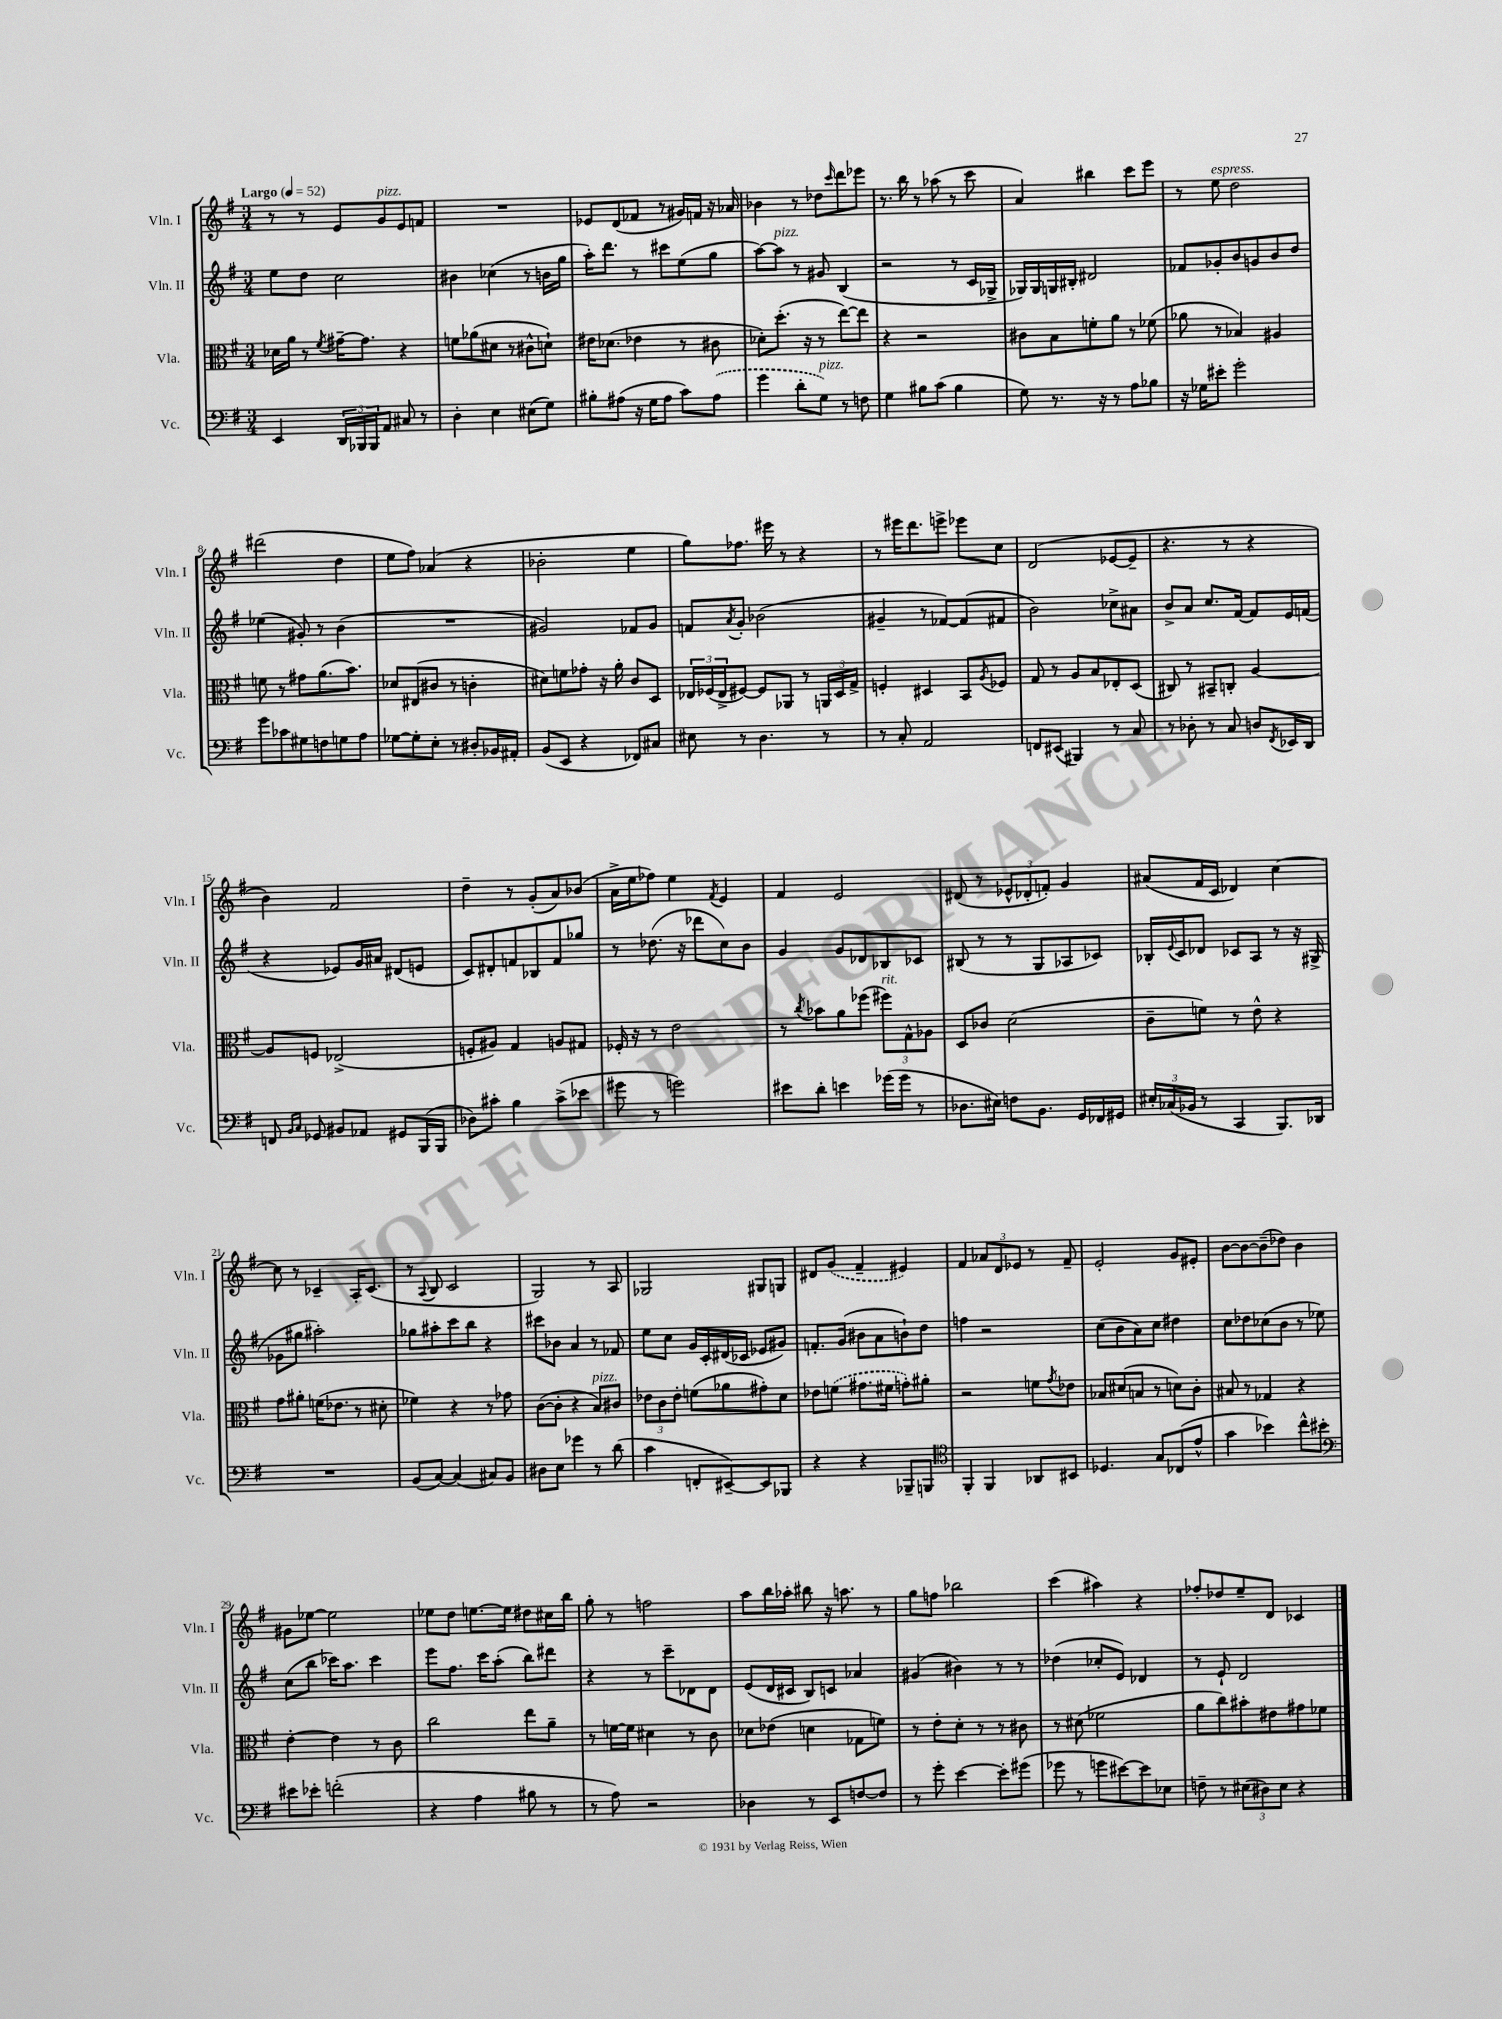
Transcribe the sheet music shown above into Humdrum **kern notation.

**kern	**kern	**kern	**kern
*staff4	*staff3	*staff2	*staff1
*clefF4	*clefC3	*clefG2	*clefG2
*k[f#]	*k[f#]	*k[f#]	*k[f#]
*M3/4	*M3/4	*M3/4	*M3/4
*MM52	*MM52	*MM52	*MM52
4EE	16d-	8ee	8r
.	16a	.	.
.	8r	8dd	8r
.	8qf#	.	.
24DD	[16g#~	2cc	8e
24BBB-	.	.	.
.	8.g#]	.	.
24BBB-	.	.	.
8AA	.	.	8g
8C#	4r	.	8e
8r	.	.	8f
=	=	=	=
4D'	8f	4b#	2.r
.	(8a-	.	.
4E	8d#	(4cc-	.
.	8r	.	.
(8E#	8c#^^	8r	.
8G)	8d`)	16b	.
.	.	16gg	.
=	=	=	=
8B#'	16e#	16aa')	8e-
.	(8.d-	8.ddd	.
(8A#	.	.	(8d
16r	4e-	8r	8f-
16G	.	.	.
8A#	.	8ccc#	8r
8c)	8r	(8ee	16g#)
.	.	.	16f
(8A#	8c#	8gg	16r
.	.	.	16a-
=	=	=	=
4g	8d-')	[8aa)	4b-
.	(8.dd'	8aa]	.
8d'	.	8r	8r
.	16r	.	.
8G)	8r	8g#	8dd-
.	.	.	16qqccc
8r	[8ee)	(4B	8ddd
8F	8ee]	.	8eee-
=	=	=	=
4G	4r	2r	8.r
.	.	.	16bb
8B#	2r	.	8r
(8c	.	.	(8aa-
4B#	.	8r	8r
.	.	16c	8ccc
.	.	16G-^	.
=	=	=	=
8G)	8c#	16G-)	4a)
.	.	16G-	.
8.r	8B	16G	.
.	.	16B#'	.
.	8f'	2d#	4bb#
16r	.	.	.
8r	8a	.	.
8A	8r	.	8ccc
8B-	(8f-	.	8eee
=	=	=	=
16r	8a-	8f-	8r
16G-	.	.	.
8e#'	8r	8g-'	8ee
2g'	4B-)	8b	2dd
.	.	8g	.
.	4A#	8b	.
.	.	8dd	.
=	=	=	=
8g	8f	(4ee-	(2ddd#
8c-	8r	.	.
8G#	8g#	8g#')	.
8F	(8.a	8r	.
8G	.	(4b	4dd
.	8.b)	.	.
8A	.	.	.
=	=	=	=
[8G-	8d-	2.r	8ee
8G-']	(8E#	.	8ff#)
8E'	8c#	.	(4a-
8r	8r	.	.
8D#'	4c'	.	4r
16BB-	.	.	.
16AA#'	.	.	.
=	=	=	=
(8BB	8d#)	2g#)	2b-'
8EE	8f	.	.
4r	8g-'	.	.
.	16r	.	.
.	16a'	.	.
8FF-)	8c	8f-	4ee
8C#	8D	8g#	.
=	=	=	=
8E#	24E-	8f	8gg)
.	(24F-	.	.
.	24E-^	.	.
.	.	8qa	.
8r	[8F#)	8g'	8.ff-
4.D	8F#]	(2b-	.
.	.	.	16eee#
.	8AA-	.	8r
.	8r	.	4r
8r	24AA	.	.
.	24D	.	.
.	24G^	.	.
=	=	=	=
8r	4F'	4g#~	8r
8C'	.	.	16eee#
.	.	.	8.ddd
2AA	4D#	8r	.
.	.	[8f-)	8eee^
.	8BB	(8f-]	8eee-
.	8qA	.	.
.	8F-	8f#	8cc
=	=	=	=
8FF	8G	2b)	(2d
(8EE#	8r	.	.
4BBB#)	8A	.	.
.	8B	.	.
8r	8E-'	8cc-^	[8e-
8C	(8D	8a#	8e-~]
=	=	=	=
8r	8C#)	8b^	4.r
8D-'	8r	8a	.
8r	8BB#~	8.cc	.
8C	8C'	.	8r
.	.	[16f#	.
8D	[4A	8f#]	4r
8qFF#	.	.	.
16EE-	.	16e	.
16DD	.	(16f	.
=	=	=	=
8FF	8A]	4r	4b)
16qqBB	.	.	.
16qqC	.	.	.
8GG-	8F	.	.
8BB#	(2E-^	8e-)	2f#
8AA-	.	16g	.
.	.	16a#	.
8GG#	.	(8d#	.
(16BBB	.	8e	.
16BBB	.	.	.
=	=	=	=
8D-)	8F'	8c)	4dd~
8c#'	8A#)	8d#'	.
4B	4G	8f	8r
.	.	8B-	(8g'
(8c#^	8A	8f	8a)
8e-	8G#	8gg-	(8b-
=	=	=	=
8g#	16F-'	8r	16a^
.	16r	.	16ee
8r	8r	(8.dd-	8ff-)
2g)	2e	.	4ee
.	.	16r	.
.	.	8ddd-	.
.	.	.	8qf#
.	.	8cc)	4e
.	.	8b	.
=	=	=	=
8e#	8r	4g	4f#
.	8qcc	.	.
8d'	8b-	.	.
4e	8a	8g	2e
.	(8ff-	8d-	.
(16g-	12ff#)	8B-	.
16g-	.	.	.
.	12G^^	.	.
8r	.	8c-	.
.	12A-	.	.
=	=	=	=
8.D-	8D	(8B#	(8d#
.	8c-	8r	8r
16E#)	.	.	.
8F	(2d	8r	12e-^^
.	.	.	12d-'
8.BB	.	8G	.
.	.	.	12f')
.	.	8A-	4g
16GG	.	.	.
16FF-	.	8c-)	.
16GG#	.	.	.
=	=	=	=
24E#'	8c~	16B-'	(8a#
(24C-	.	.	.
.	.	8qqe	.
.	.	16c	.
24BB-	.	.	.
8r	8f)	8d-	16f#
.	.	.	16c
4CC	8r	8c-	4d-)
.	8e^^	8A	.
8.BBB)	4r	8r	[4cc
.	.	16r	.
16DD-	.	(16G#^	.
=	=	=	=
2.r	8g	8g-	8cc]
.	8a#'	8gg#	8r
.	(16f	2aa#')	4c-~
.	8.e-	.	.
.	8r	.	16A'
.	.	.	(8.c-
.	8d#'	.	.
=	=	=	=
(8BB	4f-)	8gg-	8r
.	.	.	8qqA
[8C)	.	8aa#'	8B
(4C]	4r	8ccc	2c
.	.	8bb	.
8C#)	8r	4r	.
8BB	8g-	.	.
=	=	=	=
8D#	([8c	8ccc#	2G)
8E	8c']	8b-	.
4g-	4r	4a	.
8r	8B)	8r	8r
(8d	8c#	8f-	8A
=	=	=	=
4c	12e-	8ee	2G-
.	12c	.	.
.	.	8cc	.
.	12e-'	.	.
8FF'	(8f	16g	.
.	.	16c'	.
[8EE#~)	8a-	(16d#	.
.	.	16c-	.
8EE#]	8g#')	8e-	8G#
8BBB-	8d	8g#)	8G
=	=	=	=
4r	8e-	8.f'	8d#
.	(8f	.	(8g
.	.	(16g	.
4r	8.g#	8b#	4f#~
.	.	8a	.
.	16f#	.	.
8BBB-~	8g')	8b`)	4e#)
8BBB	8a#'	8dd	.
=	=	=	=
*clefC4	*	*	*
4FF#'	2r	4ff	4f#
4FF#	.	2r	12a-
.	.	.	12d
.	.	.	12e-
8AA-	8f	.	8r
.	8qg	.	.
8BB#	8e-	.	8f#~
=	=	=	=
4.D-	8B-	(8cc	2e'
.	(8d#	8b	.
.	8B	8a)	.
8G	8r	8cc	.
(8C-	8d)	4dd#	8g
8e^^	8c'	.	8e#'
=	=	=	=
4g	8B#	8cc	[8b
.	8r	8dd-	8b_
4b-)	4G-	(8cc-	(8b~]
.	.	8b	8dd-)
8cc^^	4r	8r	4b
8b#'	.	8ee-)	.
=	=	=	=
*clefF4	*	*	*
8e#	[4e'	(8cc	8g#
8e-'	.	8bb	[8ee-
(2f'	4e]	16ccc-)	2ee-]
.	.	8.aa	.
.	8r	4ccc-	.
.	8c	.	.
=	=	=	=
4r	2cc	8eee	8ee-
.	.	8.ff#	8dd
4A	.	.	[8.ee
.	.	16ccc	.
.	.	(8aa'	.
.	.	.	16ee]
8B#	8ee	8bb)	8dd#
8r	8a~	8ddd#	16cc#
.	.	.	16bb
=	=	=	=
8r	8r	4r	8gg'
8A)	[16f	.	8r
.	16f]	.	.
2r	4d#	8r	2ff
.	.	8ccc~	.
.	8r	8d-	.
.	8c	8d-	.
=	=	=	=
4D-	8d-	(8e	8aa
.	(8e-	16d	16bb
.	.	16c#	16aa-'
8r	4d	8B)	8bb#
8EE	.	8c	16r
.	.	.	8.aa
[8F	8G-	4a-	.
8F]	8f)	.	8r
=	=	=	=
8r	8r	(4g#	8gg
8g'	8e'	.	8ff
[4e	8d'	4b#)	2bb-
.	8r	.	.
8e']	8r	8r	.
(8g#	8c#	8r	.
=	=	=	=
8g-	8r	(4dd-	(4ccc
8r	(8d#	.	.
8g	2f-	8cc-'	4aa#)
[8e#)	.	8e)	.
8e#]	.	4d-	4r
8E-	.	.	.
=	=	=	=
8F~	8a	8r	8ff-'
8r	8cc)	8e`	8dd-
(12E#	8b#'	2d	8ee~
12D#)	.	.	.
.	8e#	.	8d
12E#	.	.	.
4r	8g#	.	4c-
.	8f-	.	.
==	==	==	==
*-	*-	*-	*-
